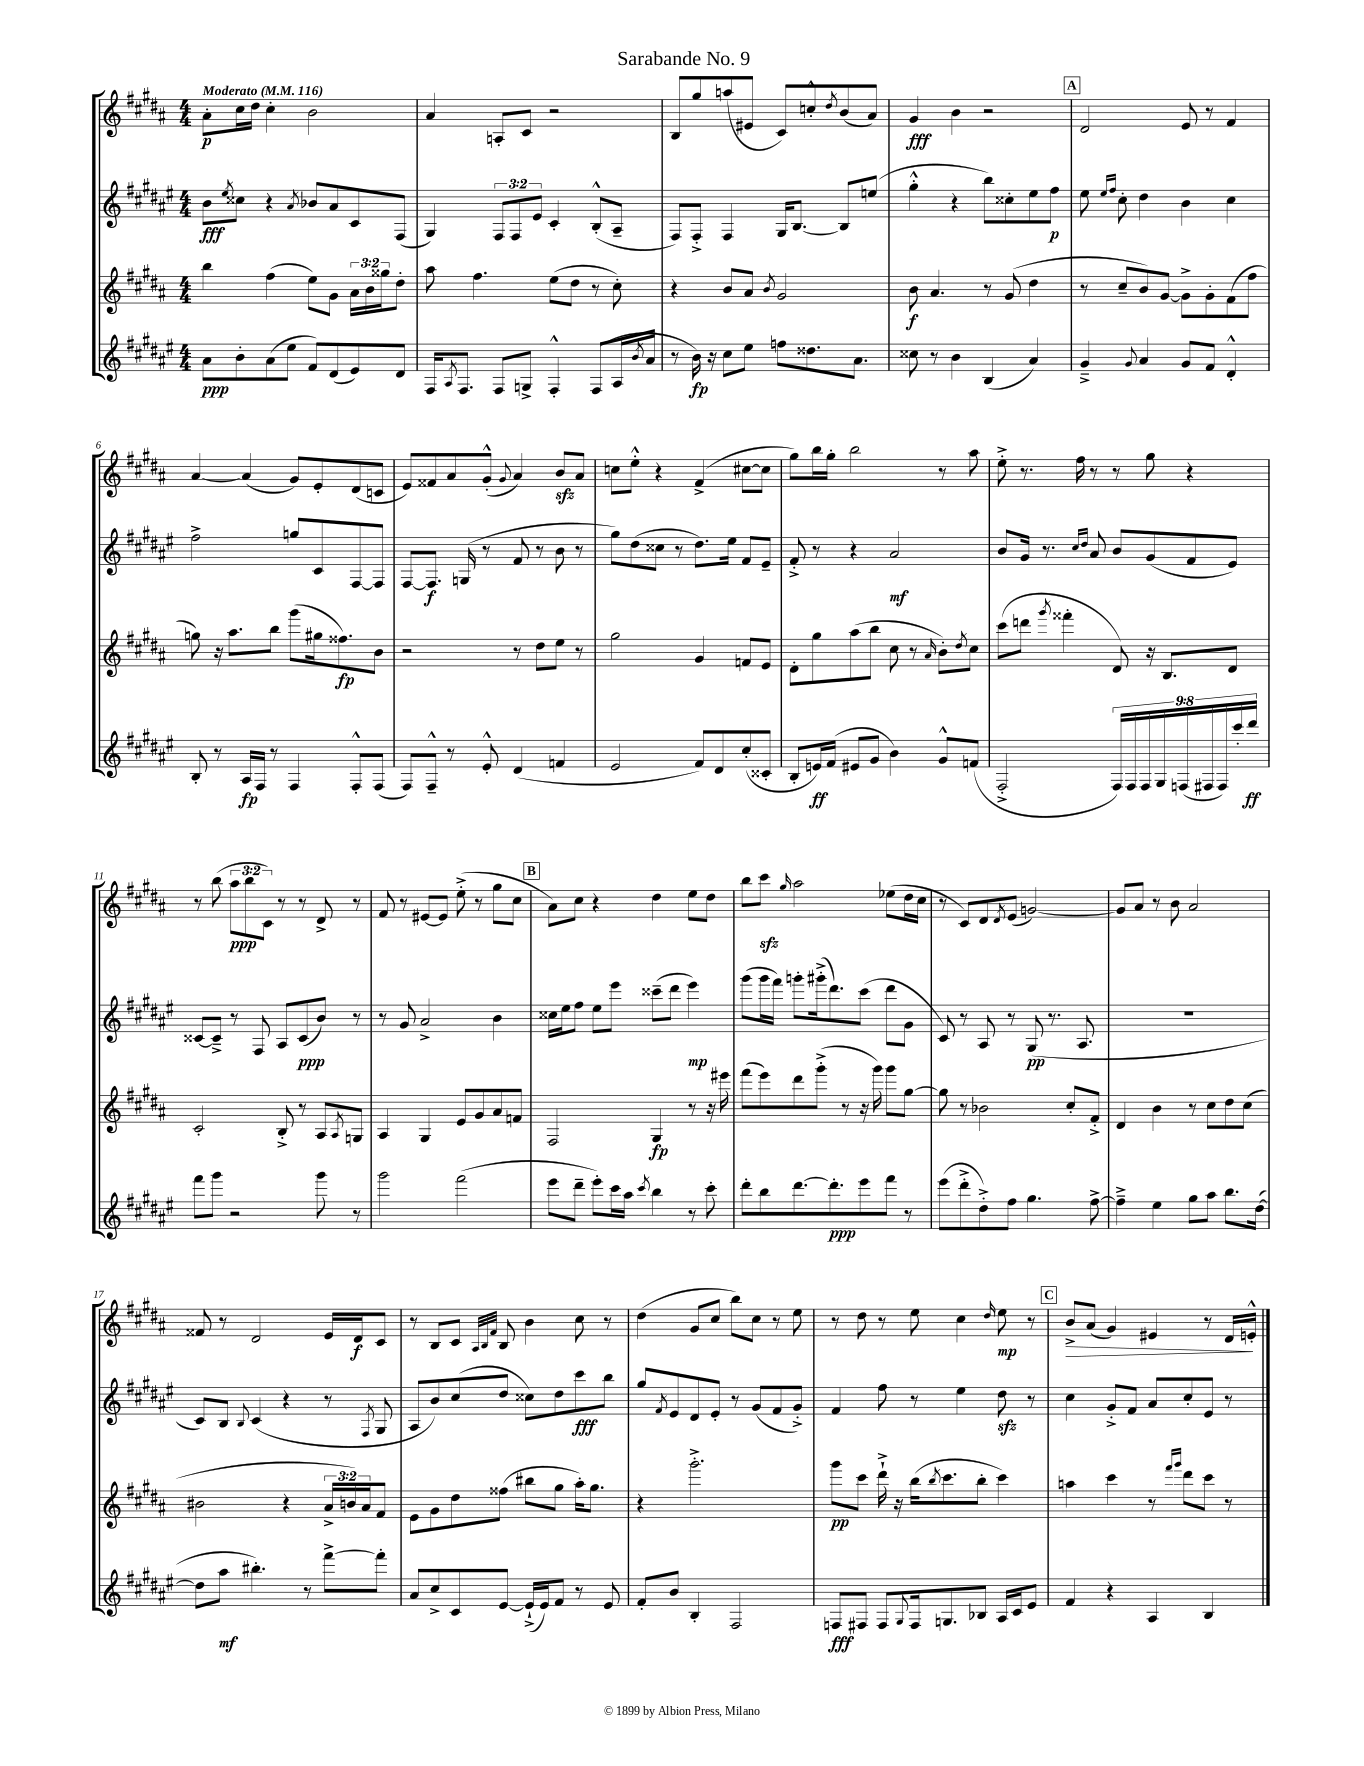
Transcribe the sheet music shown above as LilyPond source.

\header { title = "Sarabande No. 9" }
<<
\new StaffGroup <<
\new Staff = "s0" {
    \clef treble \key b \major \numericTimeSignature \time 4/4 \override Staff.TupletNumber.text = #tuplet-number::calc-fraction-text \tempo "Moderato" 4 = 116
    ais'8-.\p cis''16 dis''16 cis''4-. b'2 |
    ais'4 a8-. cis'8 r2 |
    b8 gis''8 a''8( eis'8 cis'8) c''8-.-^ \acciaccatura { dis''8 } b'8( ais'8) |
    gis'4\fff b'4 r2 |
    \mark \markup { \box "A" } dis'2 e'8 r8 fis'4 |
    ais'4~ ais'4( gis'8) e'8-. dis'8( c'8 |
    e'8) fisis'8 ais'8 gis'8-.-^( \appoggiatura { gis'8 } ais'4) b'8\sfz ais'8 |
    c''8 e''8-.-^ r4 fis'4->( cis''8~ cis''8 |
    gis''8) b''16 gis''16-. b''2 r8 ais''8 |
    e''8-.-> r8. fis''16 r8 r8 gis''8 r4 |
    r8 b''8( \tuplet 3/2 { ais''8\ppp b''8 cis'8) } r8 r8 dis'8-> r8 |
    fis'8 r8 eis'8~ eis'8 e''8-.->( r8 gis''8 cis''8 |
    \mark \markup { \box "B" } ais'8) cis''8 r4 dis''4 e''8 dis''8 |
    b''8 cis'''8\sfz \grace { gis''16 } ais''2 ees''8( dis''16 cis''16 |
    r8 cis'8) dis'8 \acciaccatura { dis'8 } e'8( g'2~) |
    g'8 ais'8 r8 b'8 ais'2 |
    fisis'8 r8 dis'2 e'16 dis'16\f cis'8 |
    r8 b8 cis'8 \grace { ais32 b32 fis'32 } b8 b'4 cis''8 r8 |
    dis''4( gis'8 cis''8 b''8) cis''8 r8 e''8 |
    r8 dis''8 r8 e''8 cis''4 \grace { dis''16 } e''8\mp r8 |
    \mark \markup { \box "C" } b'8->\> ais'8( gis'4) eis'4 r8 dis'16 e'16-.-^\! \bar "|." |
}
\new Staff = "s1" {
    \clef treble \key fis \major \numericTimeSignature \time 4/4 \override Staff.TupletNumber.text = #tuplet-number::calc-fraction-text
    b'8\fff \acciaccatura { eis''8 } cisis''8 r4 \acciaccatura { ais'8 } bes'8 ais'8 cis'8 fis8( |
    gis4) \tuplet 3/2 { fis8 fis8 eis'8 } cis'4-. b8-.-^( ais8-- |
    fis8) fis8-.-> fis4 gis16 b8.~ b8 e''8( |
    gis''4-.-^ r4 b''8) cisis''8-. eis''8 fis''8\p |
    \mark \markup { \box "A" } eis''8 \grace { eis''16 fis''16 } cis''8-. dis''4 b'4 cis''4 |
    fis''2-> g''8 cis'8 fis8~ fis8 |
    fis8~ fis8.\f g16( r8 fis'8 r8 b'8 r8 |
    gis''8) dis''8( cisis''8 r8 dis''8.) eis''16 fis'8 eis'8-- |
    fis'8-.-> r8 r4 ais'2\mf |
    b'8 gis'16 r8. \grace { cis''16 dis''16 } ais'8 b'8 gis'8( fis'8 eis'8) |
    cisis'8~ cisis'8---> r8 fis8 ais8 cisis'8\ppp( b'8) r8 |
    r8 gis'8 ais'2-> b'4 |
    \mark \markup { \box "B" } cisis''16 eis''16 fis''8 eis''8 eis'''8 cisis'''8--( dis'''8 eis'''4\mp) |
    gis'''8( gis'''16 fis'''16) g'''8-. gis'''16-.->( dis'''8.) cis'''8( dis'''8 gis'8 |
    cis'8) r8 ais8 r8 gis8\pp( r8. ais8. |
    R1 |
    cis'8) b8 \appoggiatura { b8 } cis'4( r4 r8 \acciaccatura { fis8 } gis8 |
    ais8 b'8) cis''8( dis''8 cisis''8) dis''8 cis'''8\fff b''8 |
    gis''8 \acciaccatura { fis'8 } eis'8 dis'8 eis'8-. r8 gis'8( fis'8 gis'8-.->) |
    fis'4 fis''8 r8 eis''4 dis''8\sfz r8 |
    \mark \markup { \box "C" } cis''4 gis'8-.-> fis'8 ais'8 cis''8-. eis'8 r8 \bar "|." |
}
\new Staff = "s2" {
    \clef treble \key b \major \numericTimeSignature \time 4/4 \override Staff.TupletNumber.text = #tuplet-number::calc-fraction-text
    b''4 fis''4( e''8) gis'8 \tuplet 3/2 { ais'16 b'16 gisis''16 } dis''8-. |
    ais''8 fis''4. e''8( dis''8 r8 cis''8-.) |
    r4 b'8 ais'8 \acciaccatura { b'8 } gis'2 |
    b'8\f ais'4. r8 gis'8( dis''4 |
    \mark \markup { \box "A" } r8 cis''8-- b'8) gis'8~ gis'8-> gis'8-. fis'8( fis''8 |
    g''8) r16 ais''8. b''8 gis'''8( gis''16 fisis''8.\fp) b'8 |
    r2 r8 dis''8 e''8 r8 |
    gis''2 gis'4 f'8 e'8 |
    dis'8-. gis''8 ais''8( b''8 cis''8 r8 \grace { ais'16 } b'8-.) \acciaccatura { dis''8 } cis''8 |
    cis'''8( d'''8 \acciaccatura { gis'''8 } fisis'''4-. dis'8) r16 b8. dis'8 |
    cis'2-. b8-.-> r8 ais8 \acciaccatura { ais8 } g8 |
    ais4 gis4 e'8 gis'8 ais'8 f'8 |
    \mark \markup { \box "B" } fis2 gis4\fp r8 r16 eis'''16 |
    fis'''8( e'''8) dis'''8 gis'''8-.->( r8 r16 gis'''16) gis'''8 gis''8~ |
    gis''8 r8 bes'2 cis''8-. fis'8-.-> |
    dis'4 b'4 r8 cis''8 dis''8 cis''8( |
    bis'2 r4 \tuplet 3/2 { ais'16-> b'16) ais'16 } fis'8 |
    e'8 gis'8 dis''8 fisis''8( bis''8 gis''8 ais''16-.) gis''8. |
    r4 gis'''2.-.-> |
    gis'''8\pp cis'''8 dis'''16-!-> r16 b''16( \acciaccatura { b''8 } cis'''8. b''8-. cis'''4) |
    \mark \markup { \box "C" } a''4 cis'''4 r8 \grace { fis'''16 gis'''16 } dis'''8 cis'''8 r8 \bar "|." |
}
\new Staff = "s3" {
    \clef treble \key fis \major \numericTimeSignature \time 4/4 \override Staff.TupletNumber.text = #tuplet-number::calc-fraction-text
    ais'8\ppp b'8-. ais'8( eis''8 fis'8) dis'8( eis'8) dis'8 |
    fis16 \acciaccatura { ais8 } fis8. fis8 g8-> fis4-.-^ fis8( ais16 \acciaccatura { b'8 } ais'16 |
    r8 b'16\fp) r16 cis''8 eis''8 f''8 disis''8. ais'8. |
    cisis''8 r8 b'4 b4( ais'4) |
    \mark \markup { \box "A" } gis'4---> \appoggiatura { gis'8 } ais'4 gis'8 fis'8 dis'4-.-^ |
    b8-. r8 ais16\fp fis16 r8 fis4 fis8-.-^ fis8( |
    fis8) fis8---^ r8 eis'8-.-^ dis'4( f'4 |
    eis'2 fis'8) dis'8 cis''8-.( cisis'8-. |
    b8-. e'16\ff) fis'16( eis'8 gis'8 b'4) gis'8-^ f'8( |
    fis2-.-> \tuplet 9/8 { fis16) fis16 fis16 gis16 f16( fis16 fis16) cis'''16-. dis'''16\ff } |
    fis'''8 gis'''8 r2 gis'''8 r8 |
    gis'''2 fis'''2( |
    \mark \markup { \box "B" } eis'''8 dis'''8-- eis'''8-.) cis'''16 ais''16 \acciaccatura { cis'''8 } b''4 r8 cis'''8-. |
    dis'''8-. b''8 dis'''8.~ dis'''8.-.\ppp eis'''8 fis'''8 r8 |
    eis'''8( dis'''8-.-> dis''8-.->) fis''8 gis''4. fis''8~-> |
    fis''4---> eis''4 gis''8 ais''8 b''8. dis''16~( |
    dis''8 ais''8\mf bis''4.-.) r8 fis'''8~-> fis'''8-. |
    ais'8 cis''8-> cis'8 eis'8~ eis'16-!->( eis'16) fis'8 r8 eis'8 |
    fis'8-. b'8 b4-. fis2 |
    f8\fff fis8 fis8 \appoggiatura { gis8 } fis16 g8. bes8 ais16 cis'16 eis'8 |
    \mark \markup { \box "C" } fis'4 r4 ais4 b4 \bar "|." |
}
>>
>>
